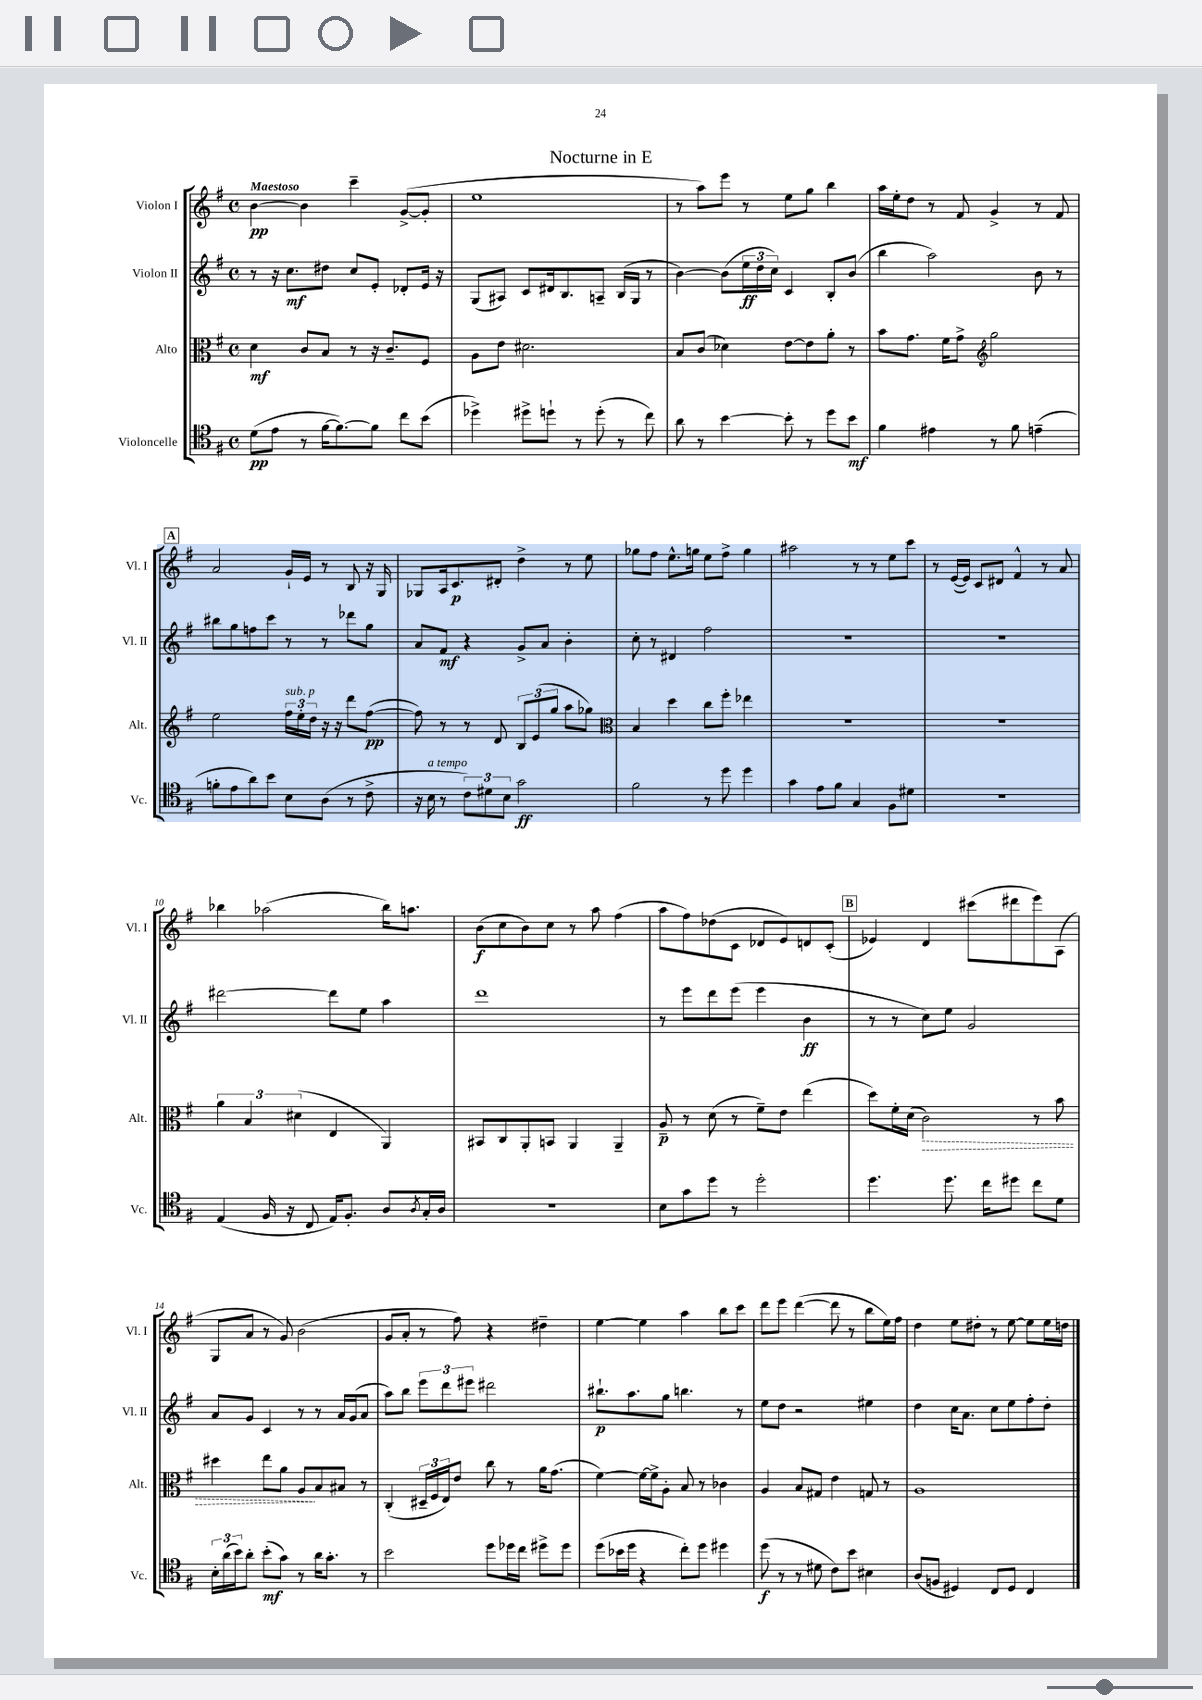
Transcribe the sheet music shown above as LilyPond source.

\header { title = "Nocturne in E" }
<<
\new StaffGroup <<
\new Staff = "s0" \with { instrumentName = "Violon I" shortInstrumentName = "Vl. I" } {
    \clef treble \key g \major \defaultTimeSignature \time 4/4 \tempo "Maestoso"
    b'4~\pp b'4 c'''4-- g'8~->( g'8-. |
    e''1 |
    r8 a''8) e'''8 r8 e''8 g''8 b''4 |
    a''16 e''16-. d''8 r8 fis'8 g'4-> r8 fis'8 |
    \mark \markup { \box "A" } a'2 g'16-! e'16 r8 b8 r16 g16 |
    ges8 a16 c'8.\p dis'8-. d''4-> r8 e''8 |
    ges''8 fis''8 e''8.-^ g''16 e''8 fis''8-> g''4 |
    ais''2 r8 r8 e''8 c'''8 |
    r8 e'16~( e'16) c'8 dis'8 fis'4-^ r8 a'8 |
    bes''4 aes''2( bes''16) a''8. |
    b'8\f( c''8 b'8) c''8 r8 a''8 fis''4( |
    a''8 fis''8) des''8( c'8 des'8 e'8) d'8 c'8-.( |
    \mark \markup { \box "B" } ees'4) d'4 cis'''8( dis'''8 e'''8) a8( |
    g8 a'8 r8 g'8) b'2( |
    g'8 a'8-. r8 fis''8) r4 dis''4-- |
    e''4~ e''4 a''4 b''8 c'''8 |
    d'''8 e'''8 d'''4~( d'''8 r8 b''8 e''16) fis''16 |
    d''4 e''8 dis''8-. r8 e''8~ e''8 e''16 d''16 \bar "|." |
}
\new Staff = "s1" \with { instrumentName = "Violon II" shortInstrumentName = "Vl. II" } {
    \clef treble \key g \major \defaultTimeSignature \time 4/4
    r8 r16 c''8.\mf dis''8 c''8 e'8-. des'8-. e'16 r16 |
    g8( ais8) c'8 dis'16 b8. a8-- b16( g16 r8 |
    b'4~) b'8( \tuplet 3/2 { e''16\ff d''16 c''16) } c'4 b8-. b'8( |
    b''4 a''2) b'8 r8 |
    \mark \markup { \box "A" } bis''8 g''8 f''8 c'''8 r8 r8 des'''8 g''8 |
    a'8 fis'8\mf r4 g'8-> a'8 b'4-. |
    c''8-. r8 dis'4 fis''2 |
    r1 |
    R1 |
    dis'''2~ dis'''8 e''8 a''4 |
    d'''1 |
    r8 e'''8 d'''8 e'''8( e'''4 b'4\ff |
    \mark \markup { \box "B" } r8 r8 c''8) e''8 g'2 |
    a'8 g'8 c'4 r8 r8 a'16 g'16( a'8 |
    a''8) b''8 \tuplet 3/2 { e'''8 d'''8 eis'''8 } dis'''2 |
    bis''8.-!\p a''8. g''8 b''4. r8 |
    e''8 d''8 r2 eis''4 |
    d''4 c''16 a'8. c''8 e''8 fis''8-. d''8-. \bar "|." |
}
\new Staff = "s2" \with { instrumentName = "Alto" shortInstrumentName = "Alt." } {
    \clef alto \key g \major \defaultTimeSignature \time 4/4
    d'4\mf c'8 b8 r8 r16 c'8.-- fis8 |
    a8 e'8 dis'2. |
    b8 c'8( des'4) e'8~ e'8 a'8-. r8 |
    b'8 g'8. fis'16 g'8-> \clef treble g''2 |
    \mark \markup { \box "A" } e''2 \tuplet 3/2 { fis''16^\markup { \italic "sub. p" } e''16-. d''16 } r16 r16 d'''8 fis''8~\pp( |
    fis''8) r8 r8 d'8 \tuplet 3/2 { b8 e'8( g''8 } a''8 ges''8) |
    \clef alto b4 d''4 c''8 fis''8-. ees''4 |
    R1 |
    R1 |
    \tuplet 3/2 { a'4 b4 dis'4( } e4 a,4) |
    bis,8 c8 a,8-. b,8 a,4 a,4-- |
    a8--\p r8 d'8( r8 fis'8--) e'8 e''4( |
    \mark \markup { \box "B" } d''8) fis'16-. d'16( \once \override Hairpin.style = #'dashed-line c'2\>) r8 b'8 |
    dis''4 e''8 a'8 a8\! b8 bis8 r8 |
    c4-.( \tuplet 3/2 { dis16-- fis16 e16) } e'8 c''8 r8 a'16 g'8.( |
    fis'4~) fis'16~ fis'16-> a8-. b8 r8 ces'4 |
    a4 b8 gis8 e'4 g8 r8 |
    a1 \bar "|." |
}
\new Staff = "s3" \with { instrumentName = "Violoncelle" shortInstrumentName = "Vc." } {
    \clef tenor \key g \major \defaultTimeSignature \time 4/4
    d'8\pp( e'8 r8 fis'16~ fis'8.~) fis'8 c''8 b'8( |
    des''4->) dis''8-> d''8-! r8 d''8-.( r8 c''8) |
    a'8 r8 b'4~ b'8-. r8 d''8 b'8\mf |
    fis'4 eis'4 r8 fis'8 e'4--( |
    \mark \markup { \box "A" } f'8-. e'8 a'8) b'8 b8 a8( r8 c'8-> |
    r16 b16^\markup { \italic "a tempo" } r8 \tuplet 3/2 { c'8) dis'8 b8 } g'2\ff |
    fis'2 r8 d''8 d''4 |
    g'4 e'8 fis'8 g4 fis8 dis'8 |
    r1 |
    e4( fis16 r16 c8 e16) fis8.-. a8 \acciaccatura { a8 } g16-. a16 |
    r1 |
    b8 g'8 d''8 r8 d''2-. |
    \mark \markup { \box "B" } d''4. d''8. c''16 dis''8 c''8 d'8 |
    \tuplet 3/2 { b16-. a'16( b'16) } a'8-. b'8-.\mf( g'8) r8 a'16 g'8.-. r8 |
    b'2 d''8 des''16 c''16 dis''8-> dis''8 |
    d''8( bes'16 d''16 r4 c''8-.) d''8 dis''4 |
    d''8\f( r8 r8 dis'8 c'8) b'8 bis4 |
    a8( f8 dis4) c8 dis8 c4 \bar "|." |
}
>>
>>
